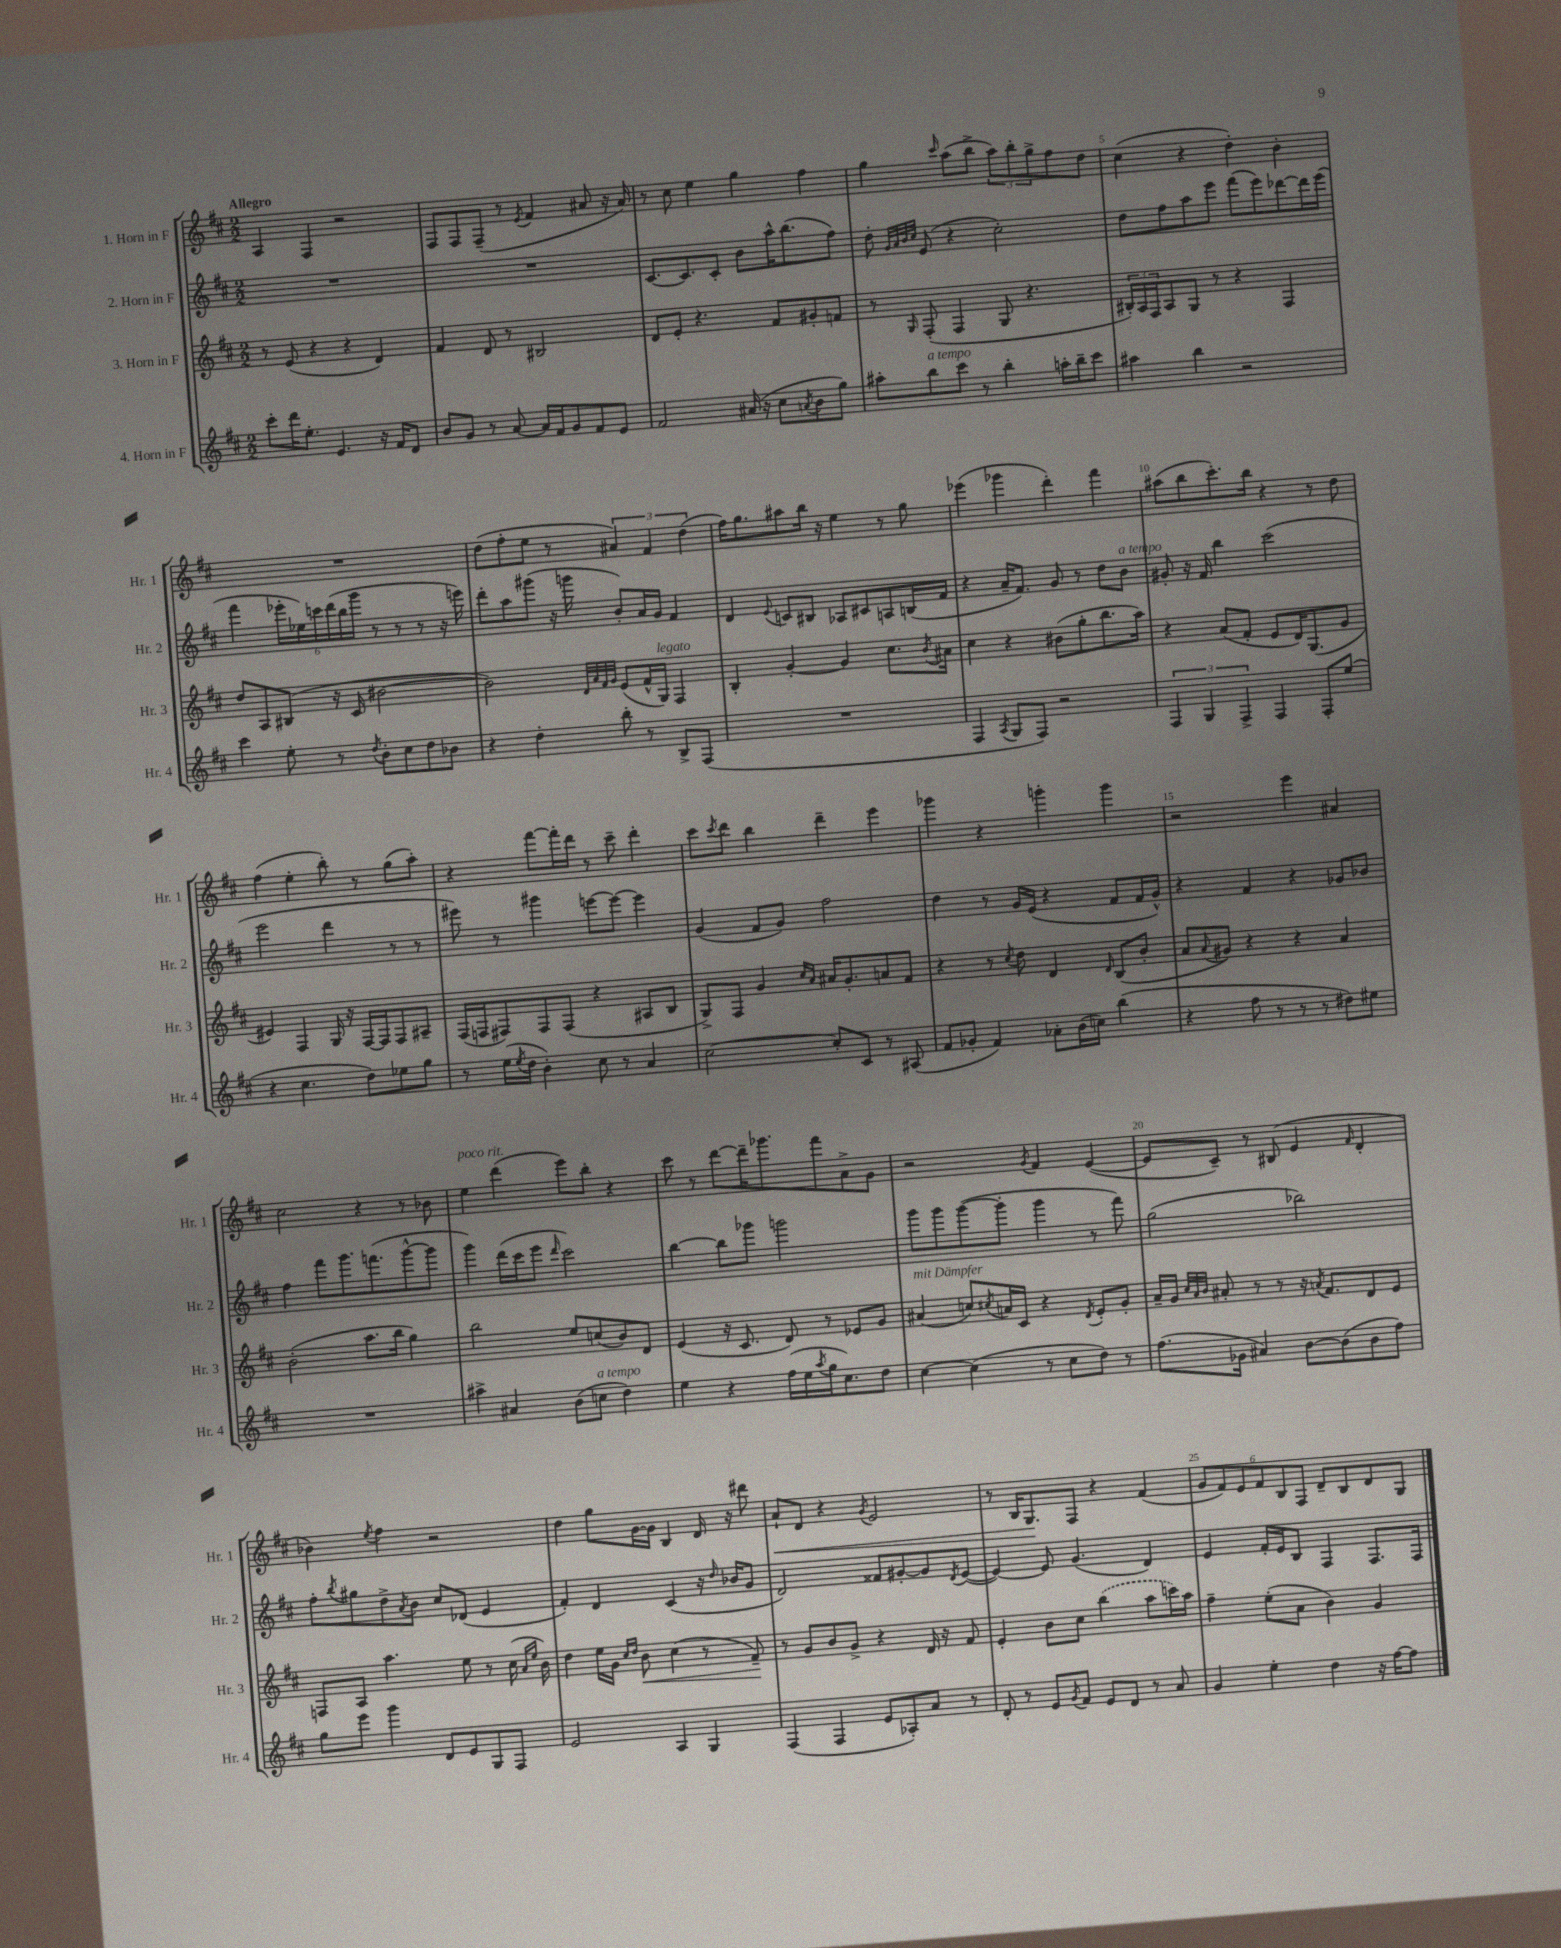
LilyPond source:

<<
\new StaffGroup <<
\new Staff = "s0" \with { instrumentName = "1. Horn in F" shortInstrumentName = "Hr. 1" } {
    \clef treble \key d \major \numericTimeSignature \time 2/2 \tempo "Allegro"
    a4 fis4 r2 |
    fis8 fis8 fis8--( r8 \acciaccatura { e'8 } fis'4 ais'8 r16 ais'16) |
    r8 cis''8 e''4 g''4 fis''4 |
    g''4 \grace { cis'''16 } a''8( b''8-> \tuplet 3/2 { a''8) b''8-. g''8-> } fis''8 d''8 |
    cis''4( r4 d''4-.) b'4-. |
    R1 |
    d''8( fis''8-. e''8 r8 \tuplet 3/2 { ais'4) fis'4 d''4( } |
    fis''16) g''8. ais''8 b''16 r16 e''4 r8 g''8 |
    ees'''4( ges'''4 d'''4-.) fis'''4 |
    ais''8( b''8 cis'''8.-.) b''16 r4 r8 d''8 |
    fis''4( e''4-. b''8-.) r8 g''8( a''8-.) |
    r4 fis'''8~ fis'''16-. d'''16 r8 cis'''8-- d'''4-. |
    cis'''8 \acciaccatura { cis'''8 } d'''8 b''4 d'''4-- e'''4 |
    ges'''4 r4 g'''4-. g'''4 |
    r2 e'''4 ais'4 |
    cis''2 r4 r8 bes'8 |
    e''4^\markup { \italic "poco rit." } d'''4( e'''8) b''8-. r4 |
    cis'''8 r8 d'''8~ d'''16-- ges'''8. fis'''8 a'8-> g'8 |
    r2 \acciaccatura { g'8 } fis'4 e'4~( |
    e'8 cis'8--) r8 bis8( e'4 \grace { fis'16 } d'4-. |
    bes'4) \acciaccatura { e''8 } fis''4 r2 |
    d''4 g''8 g'16~ g'16 b4 d'16 r16 dis'''8 |
    a'8-!\< d'8 r4 \acciaccatura { g'8 } e'2 |
    r8 b16 g8.\! fis8 r4 fis'4( |
    \tuplet 6/4 { g'8 fis'8) e'8 fis'8 b8 fis8 } d'8-- b8 d'8 g8 \bar "|." |
}
\new Staff = "s1" \with { instrumentName = "2. Horn in F" shortInstrumentName = "Hr. 2" } {
    \clef treble \key d \major \numericTimeSignature \time 2/2
    R1 |
    R1 |
    cis'8.~ cis'8. cis'8-. b'8 a''16-^ b''8.( fis''8) |
    d''8-. \grace { g'32 a'32 b'32 cis''32 } e'8( r4 cis''2-.) |
    d''8 fis''8 a''8 e'''8 fis'''8( e'''8) des'''8~ des'''16 e'''16( |
    fis'''4 \tuplet 6/4 { ees'''16-. ees''16) c'''16 d'''16( b''16 g'''16 } r8 r8 r8 r16 e'''16) |
    d'''8-. a''8 gis'''8( r16 g'''16 b'8-.) a'16 g'16 fis'4 |
    d'4 \appoggiatura { e'8 } c'8 bis8 aes8 cis'8 a8 b16( fis'16 |
    r4 a'16-- fis'8.) g'8 r8 d''8 b'8^\markup { \italic "a tempo" } |
    gis'8-. r16 fis'16 b''4 cis'''2( |
    e'''2 d'''4 r8 r8 |
    eis'''8) r8 gis'''4 e'''8~ e'''8~ e'''4 |
    g'4( fis'8 g'8) fis''2 |
    d''4 r8 g'16 e'16( r4 fis'8 fis'16 g'16-^) |
    r4 fis'4 r4 ges'8 bes'8 |
    fis''4 fis'''8 g'''8. f'''8.( g'''8~-^ g'''8 |
    g'''4) d'''16( cis'''16 e'''8 \grace { d'''16 } cis'''2) |
    b''4~ b''8 ges'''8 g'''2 |
    g'''8 g'''8 g'''8~( g'''8-. g'''4 r8 fis'''8) |
    g''2( bes''2) |
    fis''8-. \acciaccatura { b''8 } gis''8 d''8-> \acciaccatura { a'8 } b'8 cis''8 des'8( e'4 |
    fis'4-.) d'4 cis'4( r16 \grace { d''16 } bes'16 g'8 |
    d'2) fisis'8 gis'8~-. gis'8 \acciaccatura { d'8 } e'8~( |
    e'4~) e'8 g'4.( d'4) |
    e'4 fis'16-. e'16 b8 fis4 fis8. fis16 \bar "|." |
}
\new Staff = "s2" \with { instrumentName = "3. Horn in F" shortInstrumentName = "Hr. 3" } {
    \clef treble \key d \major \numericTimeSignature \time 2/2
    r8 e'8( r4 r4 d'4) |
    fis'4 d'8 r8 bis2 |
    d'8 e'8-. r4. fis'8 gis'8-. f'8 |
    r8 \grace { g16 } fis8-.( fis4 g8 r4. |
    \tuplet 3/2 { bis16-.) a16 fis16 } a8 g8 r8 r4 fis4 |
    d''8 a8 bis8( r16 cis'16 bis'2~ |
    bis'2) \grace { d'32 a'32 fis'32 g'32 } e'8( fis'16-^ g16^\markup { \italic "legato" }) fis4 |
    b4-. g'4~-. g'4 cis''8. \acciaccatura { b'8 } ais'16 |
    cis''4 r4 bis'8( g''8-. b''8. a''16) |
    r4 a'8( fis'8-. e'8 d'16) g8.( g'8 |
    eis'4) fis4 g16 r16 fis16~ fis16 fis8 ais8-- |
    fis16( f16 fis8) fis8 fis8( r4 ais8 b8 |
    g8->) fis8 g'4 \grace { cis''16 a'16 } ais'16 g'8.-. a'8 fis'8 |
    r4 r8 \acciaccatura { cis''8 } d''8 d'4 \grace { d'16 } b8( b'8-. |
    a'8 \appoggiatura { a'8 } gis'8) r4 r4 a'4 |
    b'2-.( a''8. b''16 g''4) |
    b''2 e''8 c''8( b'8) d'8 |
    e'4( r16 cis'8. d'8) r8 ees'8 g'8 |
    ais'4^\markup { \italic "mit Dämpfer" }( c''8) \acciaccatura { cis''8 } a'16 cis'16 r4 \acciaccatura { d'8 } e'8-. g'8-. |
    a'16-- g'16 \grace { cis''32 a'32 b'32 } ais'8-. r8 r8 r16 \acciaccatura { a'8 } fis'8. d'8 e'8 |
    f8 a8 a''4. e''8 r8 cis''16( \grace { a'16 e''16 } b'16) |
    d''4 e''16 g'16 \grace { cis''16 d''16 } b'8\< cis''4( r8 fis'8--\!) |
    r8 g'8 b'8 g'8-> r4 d'16 r16 fis'8 |
    e'4-. b'8 cis''8 \once \slurDashed b''4( a''8 c'''16) a''16 |
    fis''4-- e''8-.( a'8 b'4) g'4 \bar "|." |
}
\new Staff = "s3" \with { instrumentName = "4. Horn in F" shortInstrumentName = "Hr. 4" } {
    \clef treble \key d \major \numericTimeSignature \time 2/2
    cis'''8-. d'''16 e''8.-. e'4. r16 fis'16 d'8 |
    b'8 g'8 r8 a'8~ a'16 fis'16 g'8 fis'8 e'8 |
    fis'2 ais'16( r16 cis''8 \acciaccatura { a'8 } b'8 g''8) |
    ais''8-. b''8^\markup { \italic "a tempo" } cis'''8 r8 b''4-. a''16-. b''16-- cis'''8 |
    ais''4 b''4 r2 |
    cis'''4 e''8-. r8 \acciaccatura { d''8 } b'8-. cis''8 d''8 bes'8 |
    r4 d''4-. b''8-. r8 b8-> fis8( |
    R1 |
    fis4 \acciaccatura { a8 } g8 fis8) r2 |
    \tuplet 3/2 { fis4 g4 fis4-> } fis4 fis8-. e''8( |
    r4 cis''4. d''8) ees''8 g''8 |
    r8 e''16( \acciaccatura { e''8 } d''16 b'4-.) cis''8 r8 a'4 |
    cis''2~ cis''8-. cis'8 r8 ais8( |
    fis'8 ges'8-. fis'4) aes'8-. b'16( c''16) b''4( |
    r4 fis''8 r8 r8 r8 dis''8) eis''8 |
    R1 |
    ais''4-> ais'4 b'8( c''8^\markup { \italic "a tempo" } d''4) |
    e''4 r4 fis''16( e''16 \acciaccatura { a''8 } g''16 cis''8.) d''8 |
    cis''4~ cis''4( r8 cis''8 d''8) r8 |
    fis''8.( ges'16 ais'4) b'8~ b'8( b'8 fis''8) |
    g''8 e'''8 g'''4 d'8 e'8 g8 fis8 |
    e'2 a4 g4 |
    fis4( fis4 e'8 aes8-.) a'8 r8 |
    d'8-. r8 e'8 \acciaccatura { g'8 } fis'8 e'8 d'8 r8 a'8 |
    g'4 e''4-. d''4 r16 fis''16~ fis''8 \bar "|." |
}
>>
>>
\layout { \context { \Score \override BarNumber.break-visibility = ##(#f #t #t) barNumberVisibility = #(every-nth-bar-number-visible 5) } }
